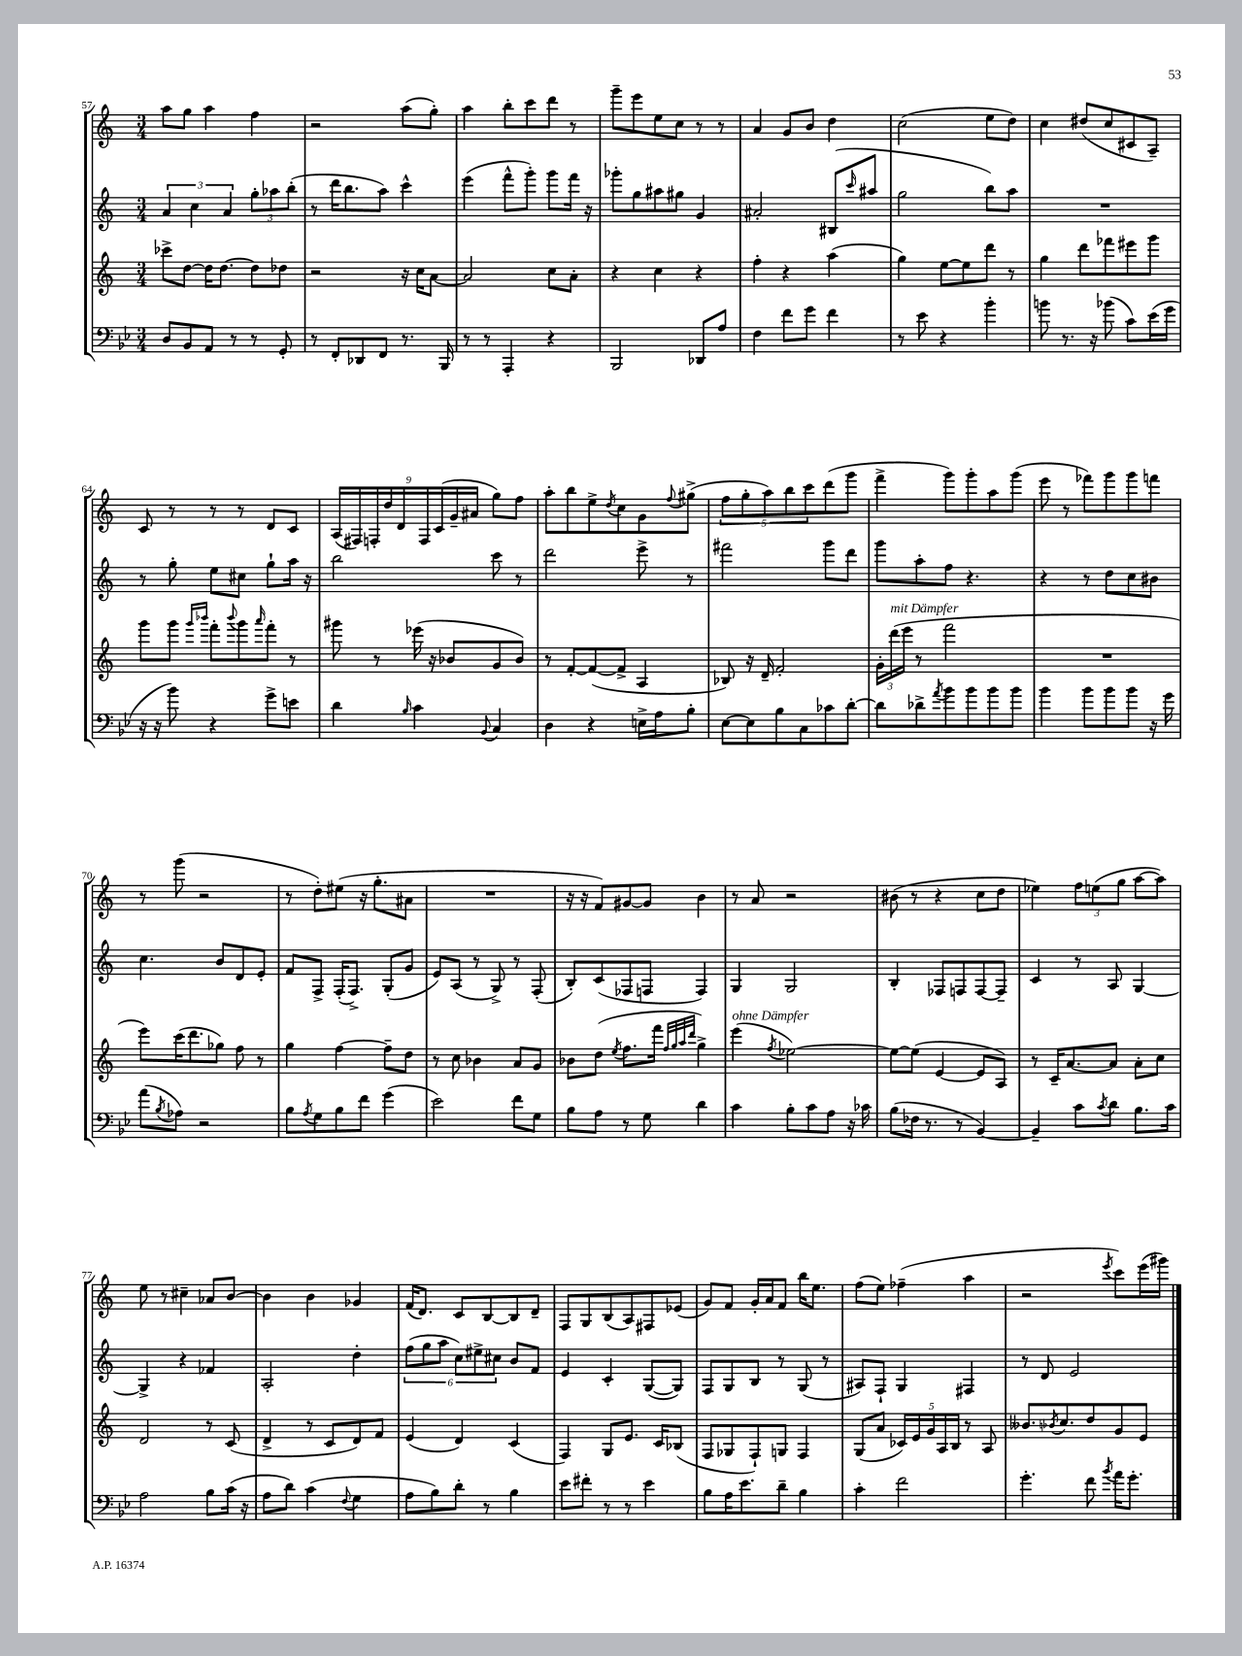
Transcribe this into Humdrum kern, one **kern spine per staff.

**kern	**kern	**kern	**kern
*staff4	*staff3	*staff2	*staff1
*clefF4	*clefG2	*clefG2	*clefG2
*k[b-e-]	*k[]	*k[]	*k[]
*M3/4	*M3/4	*M3/4	*M3/4
8D	8ccc-^	6a	8aa
8BB-	[8dd	.	8gg
.	.	6cc	.
8AA	16dd]	.	4aa
.	[8.dd	.	.
.	.	6a	.
8r	.	.	.
8r	8dd]	12gg'	4ff
.	.	12aa-	.
8GG'	8dd-	.	.
.	.	(12bb'	.
=	=	=	=
8r	2r	8r	2r
8FF'	.	16ddd	.
.	.	8.bb	.
8DD-	.	.	.
8FF	.	8aa)	.
8.r	16r	4ccc^^	(8aa
.	16cc	.	.
.	[8a	.	8gg')
16BBB-	.	.	.
=	=	=	=
8r	2a]	(4eee	4aa
8r	.	.	.
4AAA'	.	8fff^^	8bb'
.	.	8ggg')	8ccc
4r	8cc	8ggg	8ddd
.	8a'	16fff	8r
.	.	16r	.
=	=	=	=
2BBB-	4r	8ggg-'	8ggg~
.	.	8gg	8eee
.	4cc	8aa#	8ee
.	.	8gg#	8cc
8DD-	4r	4g	8r
8A	.	.	8r
=	=	=	=
4F	4ff'	2a#'	4a
8f	4r	.	8g
8g	.	.	8b
4f	(4aa	(8B#	4dd
.	.	16qqccc	.
.	.	8aa#	.
=	=	=	=
8r	4gg)	2gg	(2cc
8e-	.	.	.
4r	[8ee	.	.
.	8ee]	.	.
4b-'	8ddd	8bb)	8ee
.	8r	8aa	8dd)
=	=	=	=
8b	4gg	2.r	4cc
8.r	.	.	.
.	8ddd	.	(8dd#
16r	.	.	.
(8b-	8fff-	.	8cc
8c)	8eee#	.	8c#
(16e-	8ggg	.	8A~)
16g	.	.	.
=	=	=	=
16r	8ggg	8r	8c
16r	.	.	.
8b-)	8ggg	8gg'	8r
.	16qqggg	.	.
.	16qqbbb-	.	.
4r	8fff'	8ee	8r
.	8qqbbb-	.	.
.	8ggg	8cc#	8r
.	16qqaaa	.	.
8g^	8fff'	8gg`	8d
8e	8r	16aa	8c
.	.	16r	.
=	=	=	=
4d	8ggg#	2bb	(18A
.	.	.	18F#)
.	.	.	18F'
.	8r	.	.
.	.	.	18dd
.	.	.	18d
16qqB-	.	.	.
4c	(16eee-	.	.
.	.	.	18F
.	16r	.	.
.	.	.	(18c
.	8b-	.	.
.	.	.	18g~
.	.	.	18a#
8qqBB-	.	.	.
4C	8g	8ccc	8gg)
.	8b-)	8r	8ff
=	=	=	=
4D	8r	2ddd	8aa'
.	[8f'	.	8bb
4r	(8f_	.	8ee^
.	.	.	8qdd
.	8f^]	.	8cc
16E^	4A	8eee^	8g
16A	.	.	.
.	.	.	8qqff
8B-'	.	8r	(8gg#^
=	=	=	=
[8E-	8B-)	2fff#	10ff
.	.	.	10gg'
8E-]	16r	.	.
.	16d~	.	.
.	.	.	10aa)
8B-	2f'	.	.
.	.	.	10bb
8C	.	.	.
.	.	.	10ccc
8c-	.	8ggg	(8ddd
[8d'	.	8ddd	8ggg
=	=	=	=
8d]	24g'	8ggg	4fff^
.	(24ddd	.	.
.	24eee	.	.
8d-^	8r	8aa'	.
8qa	.	.	.
8b-	2fff	8ff	8ggg)
8b-	.	4.r	8ggg'
8b-	.	.	8aa
8b-	.	.	(8ggg
=	=	=	=
4b-	2.r	4r	8eee
.	.	.	8r
8b-	.	8r	8fff-)
8b-	.	8dd	8ggg
8b-	.	8cc	8ggg
16r	.	8b#	8fff
16g	.	.	.
=	=	=	=
(8a	8eee)	4.cc	8r
8qB-	.	.	.
8A-)	(16ccc	.	(8ggg
.	8.ddd	.	.
2r	.	.	2r
.	8gg-)	8b	.
.	8ff	8d	.
.	8r	8e'	.
=	=	=	=
8B-	4gg	8f	8r
8qA	.	.	.
8G	.	8F^	8dd')
8B-	[4ff	(16F'	(8ee#
.	.	8.F^)	.
8f	.	.	16r
.	.	.	8.gg'
(4g	8ff~]	(8G'	.
.	8dd	8g	8a#
=	=	=	=
2e-)	8r	8e)	2.r
.	8cc	(8A	.
.	4b-	8r	.
.	.	8G^)	.
8f	8a	8r	.
8G	8g	(8F'	.
=	=	=	=
8B-	8b-	8B')	16r
.	.	.	16r
8A	(8dd	(8c	8f)
.	8qee	.	.
8r	8.ff	8F-	[8g#
8G	.	8F	8g#]
.	16fff	.	.
.	32qqff	.	.
.	32qqgg	.	.
.	32qqaa	.	.
.	32qqddd	.	.
4d	4gg^)	4F)	4b
=	=	=	=
4c	(4eee	4G	8r
.	.	.	8a
.	8qff	.	.
8B-'	[2ee-)	2G	2r
8c	.	.	.
8A	.	.	.
16r	.	.	.
16c-	.	.	.
=	=	=	=
(8B-	8ee-_	4B'	(8b#
16F-	(8ee-]	.	8r
8.r	.	.	.
.	[4e	8F-	4r
8r	.	8F	.
[4BB-)	8e]	[8F	8cc
.	8A)	8F~]	8dd
=	=	=	=
4BB-~]	8r	4c	4ee-)
.	16c~	.	.
.	[8.a	.	.
8c	.	8r	12ff
.	.	.	(12ee
8qc	.	.	.
8d	8a]	8A	.
.	.	.	12gg
8.B-	8a'	[4G	[8aa
.	8cc	.	8aa])
16c	.	.	.
=	=	=	=
2A	2d	4G^]	8ee
.	.	.	8r
.	.	4r	4cc#~
8B-	8r	4f-	8a-
(16c	(8c	.	[8b
16r	.	.	.
=	=	=	=
8A	4d^	2A'	4b]
8d)	.	.	.
(4c	8r	.	4b
.	8c	.	.
8qqF	.	.	.
4G	8d)	4dd'	4g-
.	8f	.	.
=	=	=	=
8A	(4e	(12ff	(16f
.	.	.	8.d)
.	.	12gg	.
8B-)	.	.	.
.	.	12aa	.
8d'	4d)	12cc)	8c
.	.	12ee#^	.
8r	.	.	[8B
.	.	12cc#	.
4B-	(4c	8b	8B]
.	.	8f	8d~
=	=	=	=
8e-	4F)	4e	8F
8f#'	.	.	8G
8r	8G	4c'	(8B
8r	8.e	.	8A)
4e-	.	([8G	8F#
.	16c	.	.
.	(8B-	8G])	(8e-
=	=	=	=
8B-	8F	8F	8g)
16A	8G-	8G	8f
8.e-	.	.	.
.	8F`)	8B	16g'
.	.	.	16a
8d~	8G	8r	8f
4B-	4F	(8G	16bb
.	.	.	8.ee
.	.	8r	.
=	=	=	=
4c'	(8G	8A#)	(8ff
.	8a	8F`	8ee)
2f	20c-)	4G	(4ff-~
.	20e	.	.
.	20g	.	.
.	20A	.	.
.	20B	.	.
.	8r	4F#	4aa
.	8A	.	.
=	=	=	=
4.g'	8.b--	8r	2r
.	.	8d	.
.	8qb-	.	.
.	8.cc	.	.
.	.	2e	.
8f	8dd	.	.
8qb-	.	.	8qeee
16a	8g	.	8ccc)
8.g'	.	.	.
.	8e	.	(16eee
.	.	.	16ggg#)
==	==	==	==
*-	*-	*-	*-
